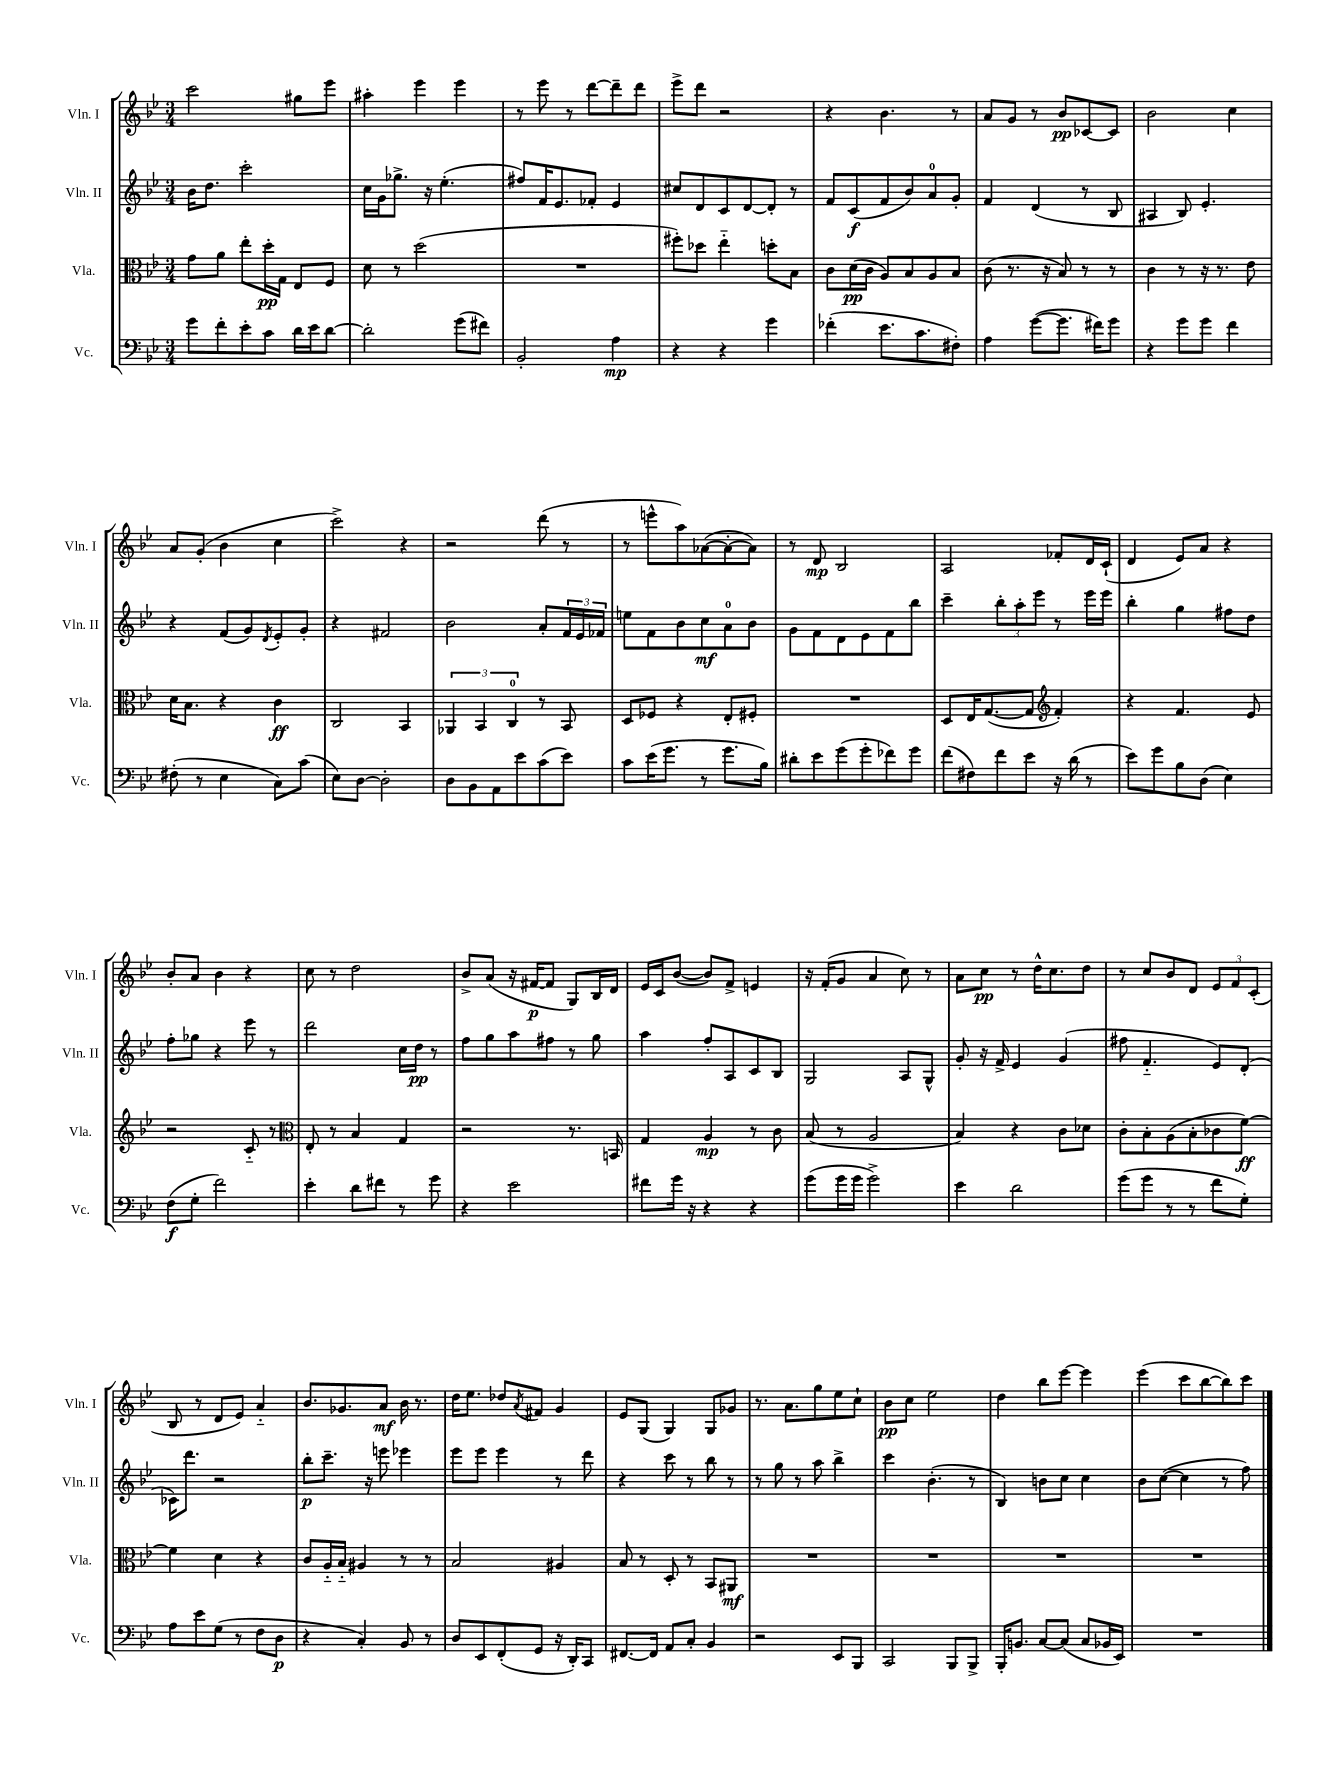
<<
\new StaffGroup <<
\new Staff = "s0" \with { instrumentName = "Vln. I" shortInstrumentName = "Vln. I" } {
    \clef treble \key bes \major \numericTimeSignature \time 3/4
    c'''2 gis''8 ees'''8 |
    ais''4-. ees'''4 ees'''4 |
    r8 ees'''8 r8 d'''8~ d'''8-- d'''8 |
    ees'''8-> d'''8 r2 |
    r4 bes'4. r8 |
    a'8 g'8 r8 bes'8\pp ces'8~ ces'8 |
    bes'2 c''4 |
    a'8 g'8-.( bes'4 c''4 |
    c'''2->) r4 |
    r2 d'''8( r8 |
    r8 e'''8-^ a''8) aes'8~( aes'8~-. aes'8) |
    r8 d'8\mp bes2 |
    a2 fes'8-. d'16 c'16-!( |
    d'4 ees'8) a'8 r4 |
    bes'8-. a'8 bes'4 r4 |
    c''8 r8 d''2 |
    bes'8-> a'8( r16 fis'16~\p fis'8 g8) bes16 d'16 |
    ees'16 c'16 bes'8~( bes'8) f'8-> e'4 |
    r16 f'16-.( g'8 a'4 c''8) r8 |
    a'8 c''8\pp r8 d''16-^ c''8. d''8 |
    r8 c''8 bes'8 d'8 \tuplet 3/2 { ees'8 f'8 c'8-.( } |
    bes8 r8 d'8 ees'8) a'4-_ |
    bes'8. ges'8. a'8\mf bes'16 r8. |
    d''16 ees''8. des''8 \acciaccatura { a'8 } fis'8 g'4 |
    ees'8 g8( g4) g8 ges'8 |
    r8. a'8. g''8 ees''8 c''8-! |
    bes'8\pp c''8 ees''2 |
    d''4 bes''8 ees'''8~ ees'''4 |
    ees'''4( c'''8 bes''8~ bes''8) c'''8 \bar "|." |
}
\new Staff = "s1" \with { instrumentName = "Vln. II" shortInstrumentName = "Vln. II" } {
    \clef treble \key bes \major \numericTimeSignature \time 3/4
    bes'16 d''8. c'''2-. |
    c''16 g'16 ges''8.-> r16 ees''4.-.( |
    fis''8) f'16 ees'8. fes'8-. ees'4 |
    cis''8 d'8 c'8 d'8~ d'8-. r8 |
    f'8 c'8\f( f'8 bes'8) a'8-0 g'8-. |
    f'4 d'4( r8 bes8 |
    ais4 bes8) ees'4.-. |
    r4 f'8( g'8) \acciaccatura { d'8 } ees'8-. g'8-. |
    r4 fis'2 |
    bes'2 a'8-. \tuplet 3/2 { f'16 ees'16 fes'16 } |
    e''8 f'8 bes'8 c''8\mf a'8-0 bes'8 |
    g'8 f'8 d'8 ees'8 f'8 bes''8 |
    c'''4-- \tuplet 3/2 { bes''8-. a''8-. ees'''8 } r8 ees'''16 ees'''16 |
    bes''4-. g''4 fis''8 d''8 |
    f''8-. ges''8 r4 ees'''8 r8 |
    d'''2 c''16 d''16\pp r8 |
    f''8 g''8 a''8 fis''8 r8 g''8 |
    a''4 f''8-. a8 c'8 bes8 |
    g2 a8 g8-^ |
    g'8-. r16 f'16-> ees'4 g'4( |
    fis''8 f'4.-_ ees'8) d'8-.( |
    ces'16) d'''8. r2 |
    bes''8-.\p c'''8.-- r16 e'''8 ees'''4 |
    ees'''8 ees'''8 ees'''4 r8 d'''8 |
    r4 c'''8 r8 bes''8 r8 |
    r8 g''8 r8 a''8 bes''4-> |
    c'''4 bes'4.-.( r8 |
    bes4) b'8 c''8 c''4 |
    bes'8 c''8~( c''4 r8 f''8) \bar "|." |
}
\new Staff = "s2" \with { instrumentName = "Vla." shortInstrumentName = "Vla." } {
    \clef alto \key bes \major \numericTimeSignature \time 3/4
    g'8 a'8 ees''8-. d''16-.\pp g16 ees8 f8 |
    d'8 r8 d''2( |
    R2. |
    fis''8-.) des''8 ees''4-_ d''8-. bes8 |
    c'8 d'16\pp( c'16 a8) bes8 a8 bes8 |
    c'8( r8. r16 bes8) r8 r8 |
    c'4 r8 r16 r8. ees'8 |
    d'16 bes8. r4 c'4\ff |
    c2 bes,4 |
    \tuplet 3/2 { aes,4 bes,4 c4-0 } r8 bes,8 |
    d8 fes8 r4 ees8-. fis8-. |
    R2. |
    d8 ees16 g8.~( g8 \clef treble f'4-.) |
    r4 f'4. ees'8 |
    r2 c'8-_ r8 |
    \clef alto ees8-. r8 bes4 g4 |
    r2 r8. b,16 |
    g4 a4\mp r8 c'8 |
    bes8( r8 a2 |
    bes4) r4 c'8 des'8 |
    c'8-. bes8-. a8( bes8-. ces'8 f'8~\ff) |
    f'4 d'4 r4 |
    c'8 a16-_ bes16-_ ais4 r8 r8 |
    bes2 ais4 |
    bes8 r8 d8-. r8 bes,8 ais,8\mf |
    R2. |
    R2. |
    R2. |
    R2. \bar "|." |
}
\new Staff = "s3" \with { instrumentName = "Vc." shortInstrumentName = "Vc." } {
    \clef bass \key bes \major \numericTimeSignature \time 3/4
    g'8 f'8-. ees'8-. c'8 d'16 ees'16 d'8~ |
    d'2-. g'8( fis'8) |
    bes,2-. a4\mp |
    r4 r4 g'4 |
    fes'4-.( ees'8. c'8. fis8-.) |
    a4 g'8~( g'8. fis'16) g'8 |
    r4 g'8 g'8 f'4 |
    fis8-.( r8 ees4 c8) c'8( |
    ees8) d8~ d2-. |
    d8 bes,8 a,8 ees'8 c'8( ees'8) |
    c'8 ees'16( g'8. r8 g'8. bes16) |
    dis'8-. ees'8 g'8( g'8-. fes'8) g'8 |
    f'8( fis8) f'8 ees'8 r16 d'16( r8 |
    ees'8) g'8 bes8 d8( ees4) |
    f8\f( g8-. f'2) |
    ees'4-. d'8 fis'8 r8 g'8 |
    r4 ees'2 |
    fis'8 g'16 r16 r4 r4 |
    g'8( g'16 g'16 g'2->) |
    ees'4 d'2 |
    g'8( g'8 r8 r8 f'8 g8-.) |
    a8 ees'8 g8( r8 f8 d8\p |
    r4 c4-.) bes,8 r8 |
    d8 ees,8 f,8-.( g,8 r16 d,16-.) c,8 |
    fis,8.~ fis,16 a,8 c8-. bes,4 |
    r2 ees,8 bes,,8 |
    c,2 bes,,8 bes,,8-> |
    bes,,16-. b,8. c8~ c8( c8 bes,16 ees,16) |
    R2. \bar "|." |
}
>>
>>
\layout { \context { \Score \remove "Bar_number_engraver" } }
